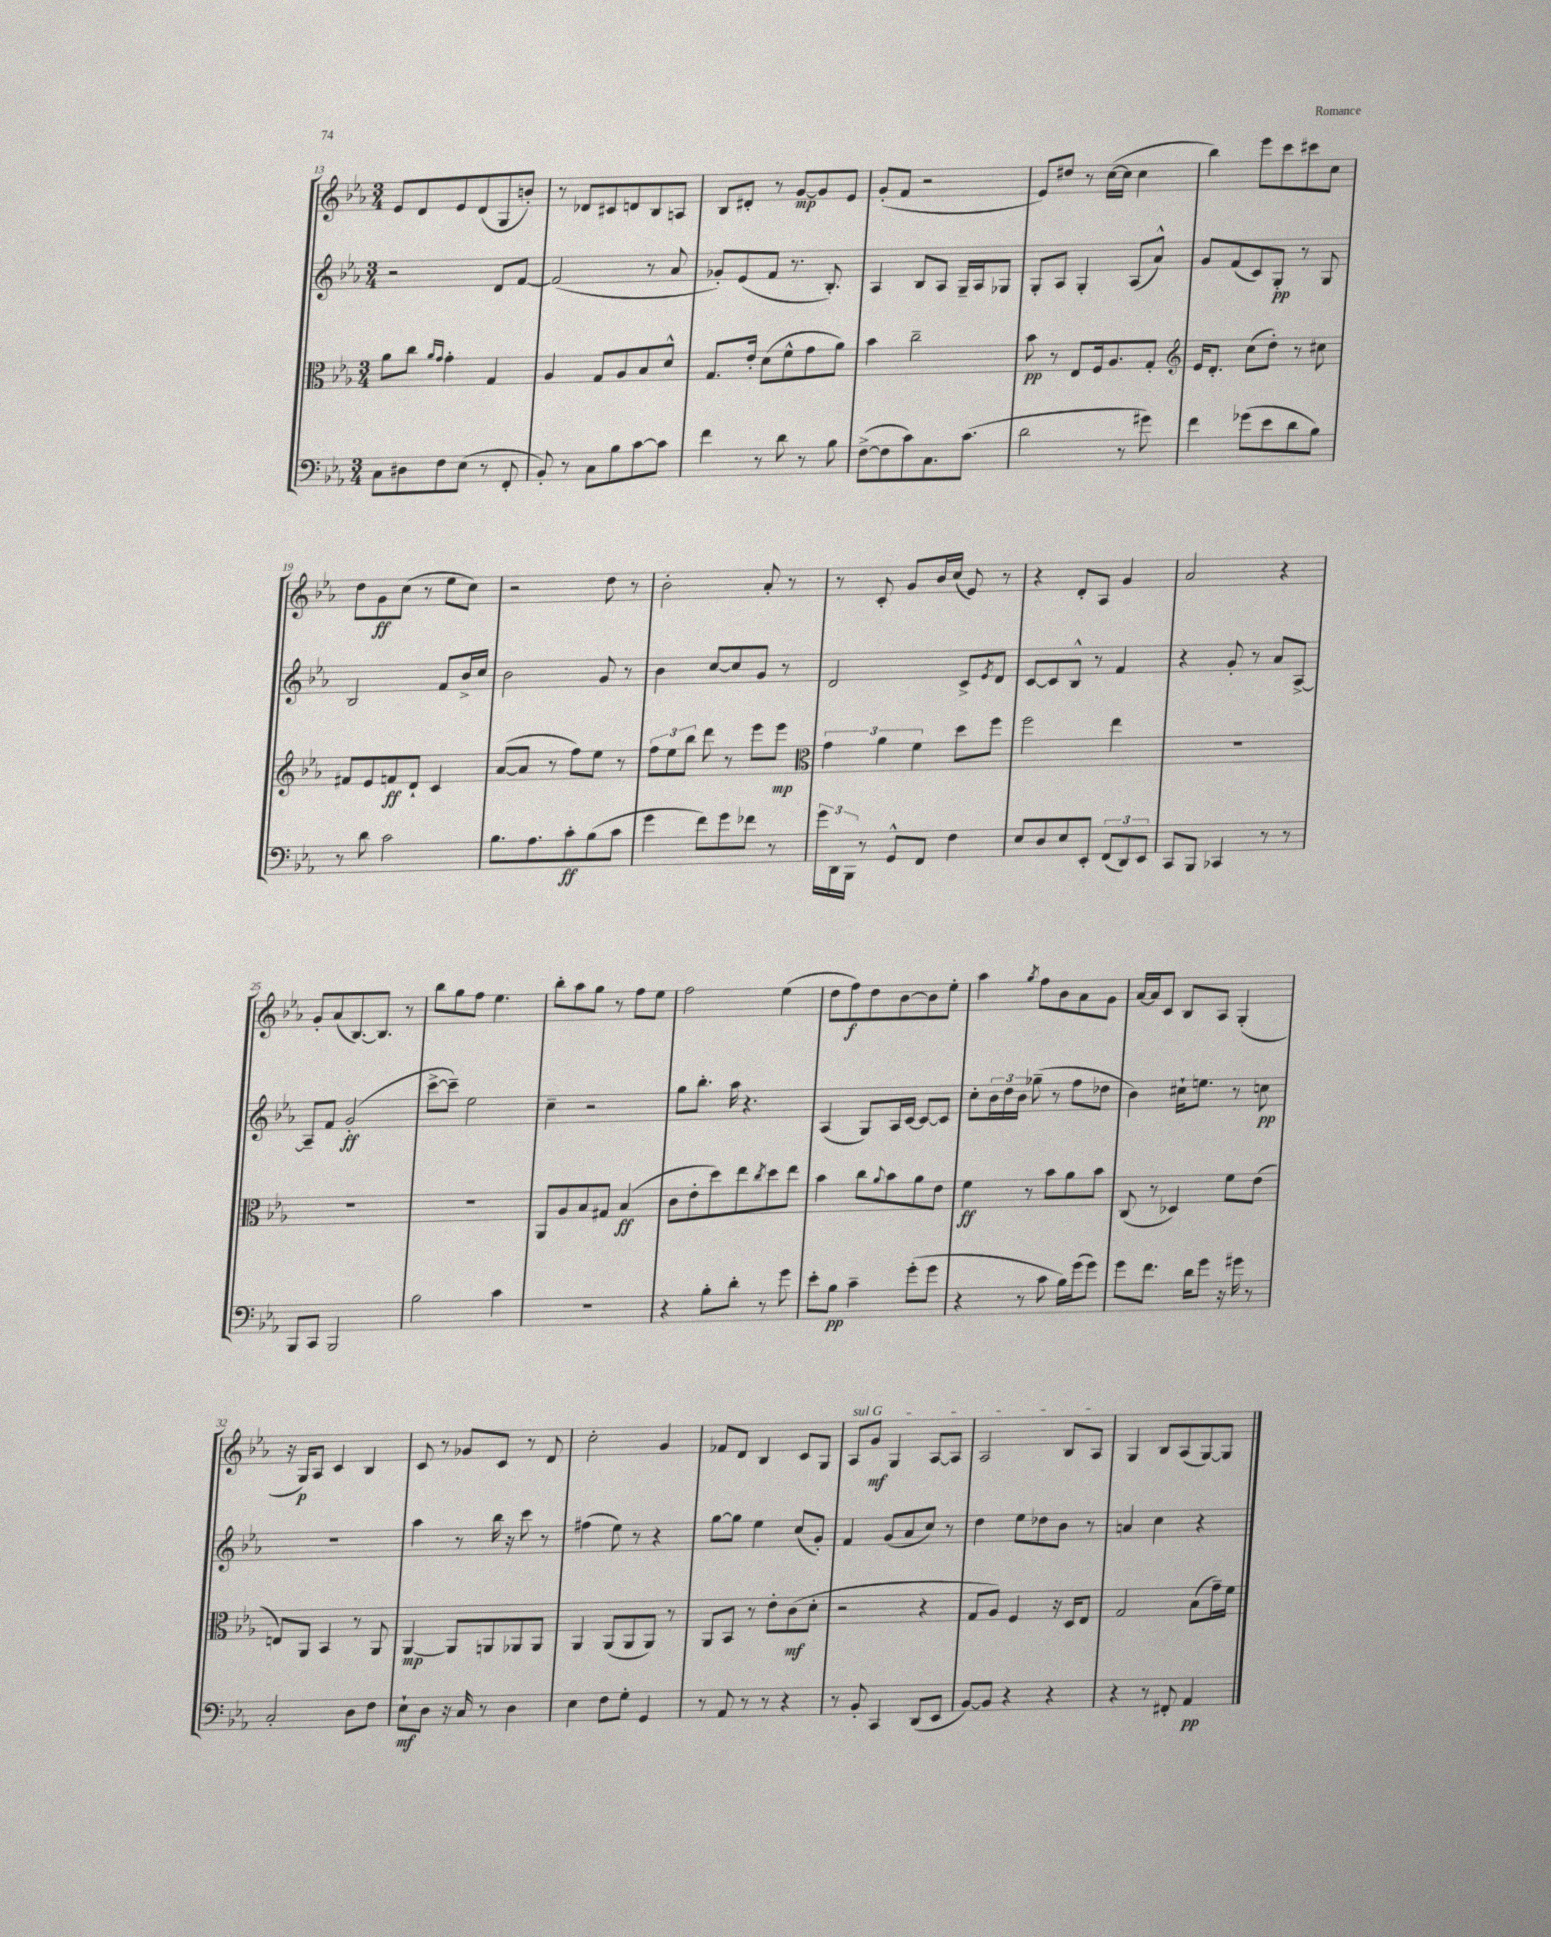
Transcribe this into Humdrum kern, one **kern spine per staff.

**kern	**dynam	**kern	**dynam	**kern	**dynam	**kern	**dynam
*part4	*part4	*part3	*part3	*part2	*part2	*part1	*part1
*staff4	*staff4	*staff3	*staff3	*staff2	*staff2	*staff1	*staff1
*clefF4	*	*clefC3	*	*clefG2	*	*clefG2	*
*k[b-e-a-]	*	*k[b-e-a-]	*	*k[b-e-a-]	*	*k[b-e-a-]	*
*M3/4	*	*M3/4	*	*M3/4	*	*M3/4	*
=13	=13	=13	=13	=13	=13	=13	=13
8C\L	.	8a-\L	.	2r	.	8e-/L	.
8D#X\	.	8cc\J	.	.	.	8d/	.
.	.	16qqa-/LL	.	.	.	.	.
.	.	16qqg/JJ	.	.	.	.	.
8F\	.	4g'\	.	.	.	8e-/	.
(8E-\J	.	.	.	.	.	(8d/	.
8r	.	4G/	.	8d/L	.	8G/	.
8FF'/	.	.	.	[8f/J	.	8bn'/J)	.
=14	=14	=14	=14	=14	=14	=14	=14
8BB-'/)	.	4A-/	.	(2f/]	.	8r	.
8r	.	.	.	.	.	8d-X/L	.
8C\L	.	8G/L	.	.	.	8c#X/	.
8B-\	.	8A-/	.	.	.	8dn/	.
[8c\	.	8B-/	.	8r	.	8B-/	.
8c\J]	.	8d^^/J	.	8a-/	.	8An/J	.
=15	=15	=15	=15	=15	=15	=15	=15
4f\	.	8.G/L	.	8g-X'/L)	.	8B-/L	.
.	.	.	.	(8e-/	.	8d#X'/J	.
.	.	16e-'/Jk	.	.	.	.	.
8r	.	(8d\L	.	8f/J	.	8r	.
8d\	.	8f^^\	.	8.r	.	[8g/L	mp
8r	.	8g\	.	.	.	8g/]	.
.	.	.	.	8.B-'/)	.	.	.
8B-\	.	8a-\J)	.	.	.	8e-/J	.
=16	=16	=16	=16	=16	=16	=16	=16
([8F^\L	.	4b-\	.	4A-/	.	(8g'/L	.
8F\]	.	.	.	.	.	8f/J	.
8c\)	.	2cc~\	.	8B-/L	.	2r	.
8.C\	.	.	.	8A-/J	.	.	.
.	.	.	.	16G~/LL	.	.	.
(8.c\J	.	.	.	16A-/J	.	.	.
.	.	.	.	8G-X/J	.	.	.
=17	=17	=17	=17	=17	=17	=17	=17
2d\	.	8b-\	pp	8G'/L	.	8e-/L)	.
.	.	8r	.	8A-/J	.	8dd#X/J	.
.	.	8E-/L	.	4G'/	.	8r	.
.	.	16F/k	.	.	.	([16cc\LL	.
.	.	8.A-/	.	.	.	16cc\JJ]	.
8r	.	.	.	(8A-/L	.	4cc\	.
8g#X\)	.	8G'/J	.	8a-^^/J)	.	.	.
=18	=18	=18	=18	=18	=18	=18	=18
*	*	*clefG2	*	*	*	*	*
4f\	.	16e-/KL	.	8g/L	.	4bb-\)	.
.	.	8.d'/J	.	.	.	.	.
.	.	.	.	(8f/	.	.	.
(8g-X\L	.	(8cc\L	.	8c/)	.	8eee-\L	.
8e-\	.	8dd'\J)	.	8G'/J	pp	8ccc\	.
8d\	.	8r	.	8r	.	8ccc#X\	.
8B-\J)	.	8cc#X\	.	8G/	.	8cc\J	.
!!LO:LB:g=z
=19	=19	=19	=19	=19	=19	=19	=19
8r	.	8f#X/L	.	2B-/	.	8dd\L	.
8d\	.	8e-/	.	.	.	8g\	ff
2c\	.	8fn/	ff	.	.	(8cc\J	.
.	.	8d`/J	.	.	.	8r	.
.	.	4c/	.	8f/L	.	8ee-\L	.
.	.	.	.	16b-^/L	.	8cc\J)	.
.	.	.	.	16cc/JJ	.	.	.
=20	=20	=20	=20	=20	=20	=20	=20
8.B-\L	.	([8a-/L	.	2b-\	.	2r	.
.	.	8a-/J]	.	.	.	.	.
8.A-\	.	.	.	.	.	.	.
.	.	8r	.	.	.	.	.
8c'\	ff	8ff\L)	.	.	.	.	.
(8B-\	.	8ee-\J	.	8g/	.	8dd\	.
8c\J	.	8r	.	8r	.	8r	.
=21	=21	=21	=21	=21	=21	=21	=21
4g\	.	12ff\L	.	4b-\	.	2b-'\	.
.	.	12ee-\	.	.	.	.	.
.	.	12bb-\J	.	.	.	.	.
8f\L)	.	8ddd\	.	[8cc/L	.	.	.
8g\	.	8r	.	8cc/]	.	.	.
8f-X\J	.	8eee-\L	.	8g/J	.	8a-'/	.
8r	.	8eee-\J	mp	8r	.	8r	.
=22	=22	=22	=22	=22	=22	=22	=22
*	*	*clefC3	*	*	*	*	*
24g\LL	.	6g\	.	2d/	.	8r	.
24DD\	.	.	.	.	.	.	.
24BBB-\JJ	.	.	.	.	.	.	.
8r	.	.	.	.	.	8c'/	.
.	.	6a-\	.	.	.	.	.
8GG^^/L	.	.	.	.	.	8g/L	.
.	.	6f\	.	.	.	.	.
8FF/J	.	.	.	.	.	16b-/L	.
.	.	.	.	.	.	(16cc/JJ	.
4F\	.	8dd\L	.	8c^/L	.	8e-/)	.
.	.	.	.	8qe-/	.	.	.
.	.	8ff\J	.	8d/J	.	8r	.
=23	=23	=23	=23	=23	=23	=23	=23
8E-/L	.	2ff\	.	[8c/L	.	4r	.
8D/	.	.	.	8c/]	.	.	.
8E-/	.	.	.	8B-^^/J	.	8d'/L	.
8EE-'/J	.	.	.	8r	.	8A-/J	.
(12FF/L	.	4ee-\	.	4f/	.	4g/	.
12DD/)	.	.	.	.	.	.	.
12EE-/J	.	.	.	.	.	.	.
=24	=24	=24	=24	=24	=24	=24	=24
8CC/L	.	2.r	.	4r	.	2a-/	.
8BBB-/J	.	.	.	.	.	.	.
4CC-X/	.	.	.	8g'/	.	.	.
.	.	.	.	8r	.	.	.
8r	.	.	.	8a-/L	.	4r	.
8r	.	.	.	[8A-^/J	.	.	.
!!LO:LB:g=z
=25	=25	=25	=25	=25	=25	=25	=25
8BBB-/L	.	2.r	.	8A-~/L]	.	8g'/L	.
8CC/J	.	.	.	8f/J	.	(8a-/	.
2BBB-/	.	.	.	(2g'/	ff	[8.B-/)	.
.	.	.	.	.	.	8.B-/J]	.
.	.	.	.	.	.	8r	.
=26	=26	=26	=26	=26	=26	=26	=26
2B-\	.	2.r	.	[8ccc^\L	.	8bb-\L	.
.	.	.	.	8ccc~\J])	.	8gg\	.
.	.	.	.	2ee-\	.	8ff\J	.
.	.	.	.	.	.	4.ee-\	.
4c\	.	.	.	.	.	.	.
=27	=27	=27	=27	=27	=27	=27	=27
2.r	.	8AA-/L	.	4cc~\	.	8bb-'\L	.
.	.	8A-/	.	.	.	8aa-\	.
.	.	8B-/	.	2r	.	8gg\J	.
.	.	8G#X/J	.	.	.	8r	.
.	.	(4B-/	ff	.	.	8ff\L	.
.	.	.	.	.	.	8ee-\J	.
=28	=28	=28	=28	=28	=28	=28	=28
4r	.	8c\L	.	8gg\L	.	2ff\	.
.	.	8e-'\	.	8.bb-'\J	.	.	.
8B-'\L	.	8dd\)	.	.	.	.	.
.	.	.	.	16aa-\	.	.	.
8d'\J	.	8ee-\	.	4.r	.	.	.
.	.	8qcc/	.	.	.	.	.
8r	.	8dd\	.	.	.	(4ee-\	.
8g\	.	8ee-\J	.	.	.	.	.
=29	=29	=29	=29	=29	=29	=29	=29
8e-'\L	.	4b-\	.	(4A-/	.	8dd\L	.
8B-\J	pp	.	.	.	.	8ff\)	f
4c~\	.	8cc\L	.	8G/L)	.	8dd\	.
.	.	8qqa-/	.	.	.	.	.
.	.	8b-\	.	16A-/L	.	[8b-\	.
.	.	.	.	[16c/JJ	.	.	.
(8g'\L	.	8a-\	.	8c/L_	.	8b-\]	.
8g\J	.	8e-\J	.	8c/J]	.	8ee-'\J	.
=30	=30	=30	=30	=30	=30	=30	=30
4r	.	4f\	ff	8cc'\L	.	4aa-\	.
.	.	.	.	24b-\L	.	.	.
.	.	.	.	24dd\	.	.	.
.	.	.	.	24b-\JJ	.	.	.
.	.	.	.	.	.	8qgg/	.
8r	.	8r	.	(8gg-X~\	.	8ff\L	.
8c\	.	8b-\L	.	8r	.	8b-\	.
16B-\LL)	.	8a-\	.	8ff\L	.	8a-\	.
(16g\J	.	.	.	.	.	.	.
8g\J)	.	8b-\J	.	8dd-X\J	.	8g\J	.
=31	=31	=31	=31	=31	=31	=31	=31
8g\L	.	(8C/	.	4b-\)	.	[16a-/LL	.
.	.	.	.	.	.	16a-/J]	.
8.f\J	.	8r	.	.	.	8c/J	.
.	.	4D-X/)	.	16cc#X`\KL	.	8B-/L	.
16d\KL	.	.	.	8.een\J	.	.	.
8g\J	.	.	.	.	.	8A-/J	.
16r	.	8f\L	.	8r	.	(4G'/	.
16g#X\	.	.	.	.	.	.	.
8r	.	(8e-\J	.	8ccn\	pp	.	.
!!LO:LB:g=z
=32	=32	=32	=32	=32	=32	=32	=32
2C'/	.	8En/L)	.	2.r	.	16r	.
.	.	.	.	.	.	16G/KL)	p
.	.	8AA-/J	.	.	.	8A-/J	.
.	.	4BB-/	.	.	.	4c/	.
8D\L	.	8r	.	.	.	4B-/	.
8F\J	.	8AA-/	.	.	.	.	.
=33	=33	=33	=33	=33	=33	=33	=33
8E-`\L	mf	[4AA-/	mp	4aa-\	.	8c/	.
8D\J	.	.	.	.	.	8r	.
16r	.	8AA-/L]	.	8r	.	8g-X/L	.
16C/	.	.	.	.	.	.	.
8r	.	8AAn/	.	16bb-\	.	8c/J	.
.	.	.	.	16r	.	.	.
4D\	.	8AA-X/	.	8ccc\	.	8r	.
.	.	8AA-/J	.	8r	.	8d/	.
=34	=34	=34	=34	=34	=34	=34	=34
4E-\	.	4AA-/	.	(4ff#X\	.	2cc'\	.
8F\L	.	(8AA-/L	.	8ee-\)	.	.	.
8G'\J	.	8AA-/	.	8r	.	.	.
4GG/	.	8AA-/J)	.	4r	.	4g/	.
.	.	8r	.	.	.	.	.
=35	=35	=35	=35	=35	=35	=35	=35
8r	.	8AA-/L	.	[8gg\L	.	8f-X/L	.
8AA-/	.	8BB-/J	.	8gg\J]	.	8d/J	.
8r	.	8r	.	4ee-\	.	4B-/	.
8r	.	8e-'\L	.	.	.	.	.
4r	.	(8c\	mf	(8cc/L	.	8c/L	.
.	.	8d'\J	.	8g'/J)	.	8G/J	.
=36	=36	=36	=36	=36	=36	=36	=36
!	!	!	!	!	!	!LO:TX:a:i:t=sul G	!
8r	.	2r	.	4f/	.	8A-/L	.
8BB-'/	.	.	.	.	.	8g/J	mf
4CC/	.	.	.	(8g/L	.	4G/	.
.	.	.	.	8a-/	.	.	.
(8DD/L	.	4r	.	8cc/J)	.	[8A-/L	.
8EE-/J	.	.	.	8r	.	8A-/J]	.
=37	=37	=37	=37	=37	=37	=37	=37
[8BB-/L)	.	8G/L	.	4dd\	.	2A-/	.
8BB-/J]	.	8A-/J)	.	.	.	.	.
4r	.	4F/	.	8ee-\L	.	.	.
.	.	.	.	8dd-X\	.	.	.
4r	.	16r	.	8b-\J	.	8B-/L	.
.	.	16D/KL	.	.	.	.	.
.	.	8E-/J	.	8r	.	8A-/J	.
=38	=38	=38	=38	=38	=38	=38	=38
4r	.	2G/	.	4an/	.	4G/	.
8r	.	.	.	4cc\	.	8B-/L	.
8FF#X'/	.	.	.	.	.	(8A-/	.
4AA-/	pp	(8B-\L	.	4r	.	[8G/)	.
.	.	16g~\L)	.	.	.	8G/J]	.
.	.	16f\JJ	.	.	.	.	.
==	==	==	==	==	==	==	==
*-	*-	*-	*-	*-	*-	*-	*-
